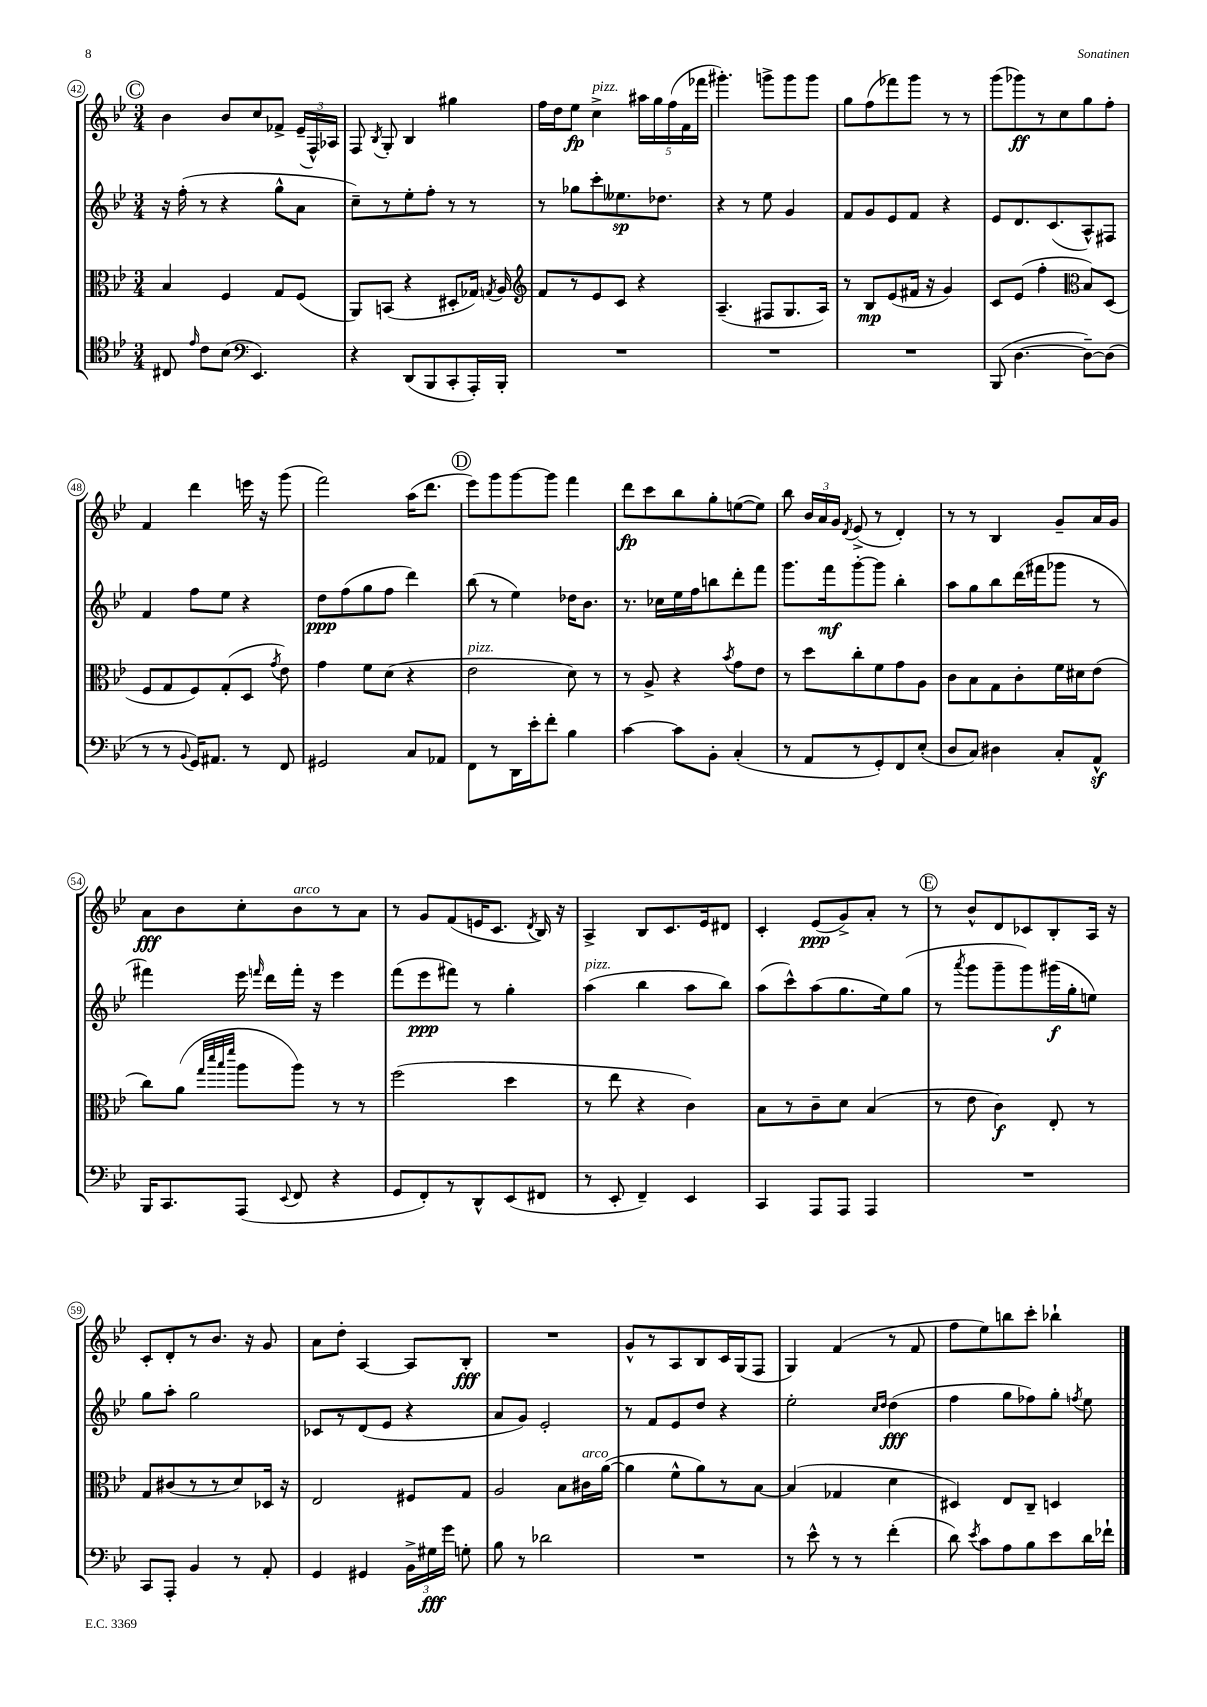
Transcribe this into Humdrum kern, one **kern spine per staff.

**kern	**kern	**kern	**kern
*staff4	*staff3	*staff2	*staff1
*clefC4	*clefC3	*clefG2	*clefG2
*k[b-e-]	*k[b-e-]	*k[b-e-]	*k[b-e-]
*M3/4	*M3/4	*M3/4	*M3/4
8C#	4B-	16r	4b-
.	.	(16ff'	.
16qqe-	.	.	.
8c	.	8r	.
(8B-	4F	4r	8b-
*clefF4	*	*	*
4.EE-)	.	.	8cc
.	8G	8gg^^	8f-^
.	(8F	8a	(24e-~
.	.	.	24F^^)
.	.	.	24A-
=	=	=	=
4r	8AA)	8cc~)	8F
.	.	.	8qB-
.	(8BB	8r	8G'
(8DD	4r	8ee-'	4B-
8BBB-	.	8ff'	.
8CC'	8D#'	8r	4gg#
16AAA')	16G-)	8r	.
.	8qG	.	.
16BBB-'	16A	.	.
=	=	=	=
*	*clefG2	*	*
2.r	8f	8r	16ff
.	.	.	16dd
.	8r	8gg-	8ee-
.	8e-	8ccc'	4cc^
.	8c	8.ee--	.
.	4r	.	20aa#
.	.	.	20gg
.	.	8.dd-	.
.	.	.	(20ff
.	.	.	20f
.	.	.	20fff-
=	=	=	=
2.r	(4.A~	4r	4.ggg#')
.	.	8r	.
.	8F#	8ee-	8ggg^
.	8.G	4g	8ggg
.	.	.	8ggg
.	16A)	.	.
=	=	=	=
2.r	8r	8f	8gg
.	8B-	8g	(8ff
.	(8e-	8e-	8fff-)
.	16f#	8f	8ggg
.	16r	.	.
.	4g)	4r	8r
.	.	.	8r
=	=	=	=
(8BBB-	8c	8e-	(8ggg
[4.D	(8e-	8.d	8ggg-)
.	4ff'	.	8r
.	.	(8.c	.
.	.	.	8cc
*	*clefC3	*	*
8D~_)	8B-)	8A^^)	8gg
(8D]	(8D	8F#	8ff'
=	=	=	=
8r	8F	4f	4f
8r	8G	.	.
8qqBB-	.	.	.
16GG)	8F)	8ff	4ddd
8.AA#	.	.	.
.	(8G'	8ee-	.
8r	8D	4r	16eee
.	.	.	16r
.	8qg	.	.
8FF	8e-)	.	(8ggg
=	=	=	=
2GG#	4g	8dd	2fff)
.	.	(8ff	.
.	8f	8gg	.
.	(8d	8ff	.
8C	4r	4ddd)	(16aa
.	.	.	8.ddd
8AA-	.	.	.
=	=	=	=
8FF	2e-	(8bb-	8eee-)
8r	.	8r	8ggg
16DD	.	4ee-)	[8ggg
16e-'	.	.	.
8f'	.	.	8ggg]
4B-	8d)	16dd-	4fff
.	.	8.b-	.
.	8r	.	.
=	=	=	=
[4c	8r	8.r	8ddd
.	8A^	.	8ccc
.	.	16cc-	.
8c]	4r	16ee-	8bb-
.	.	16ff	.
8BB-'	.	8bb	8gg'
.	8qb-	.	.
(4C'	8g	8ddd'	([8ee
.	8e-	8fff	8ee])
=	=	=	=
8r	8r	8.ggg	8bb-
8AA	8dd	.	24b-
.	.	.	24a
.	.	16fff	.
.	.	.	24g
.	.	.	8qd
8r	8cc'	[8ggg'	(8e-^
8GG')	8f	8ggg]	8r
8FF	8g	4bb-'	4d')
(8E-'	8A	.	.
=	=	=	=
8D	8c	8aa	8r
8C)	8B-	8gg	8r
4D#	8G	8bb-	4B-
.	8c'	(16ddd	.
.	.	16fff#	.
8C'	16f	8ggg-	8g~
.	16d#	.	.
8AA^^	(8e-	8r	16a
.	.	.	16g
=	=	=	=
16BBB-	8cc)	4fff#)	8a
8.CC	.	.	.
.	(8a	.	8b-
.	32qqgg	.	.
.	32qqddd	.	.
.	32qqbb-	.	.
.	32qqfff	.	.
(8AAA	8aa	16eee-	8cc'
.	.	16qqfff	.
.	.	16ddd	.
8qqEE-	.	.	.
8FF	8aa)	16fff'	8b-
.	.	16r	.
4r	8r	4eee-	8r
.	8r	.	8a
=	=	=	=
8GG	(2ff	(8fff	8r
8FF')	.	8eee-	8g
8r	.	8fff#)	(8f
8DD^^	.	8r	16e
.	.	.	8.c
(8EE-	4dd	4gg'	.
.	.	.	8qd
8FF#	.	.	16B-)
.	.	.	16r
=	=	=	=
8r	8r	(4aa	4A^
8EE-'	8ee-	.	.
4FF~)	4r	4bb-	8B-
.	.	.	8.c
4EE-	4c)	8aa	.
.	.	.	16e-
.	.	8bb-)	8d#
=	=	=	=
4CC	8B-	(8aa	4c'
.	8r	8ccc^^)	.
8AAA	8c~	(8aa	(8e-
8AAA	8d	8.gg	8g^)
4AAA	(4B-	.	8a'
.	.	16ee-)	.
.	.	(8gg	8r
=	=	=	=
2.r	8r	8r	8r
.	.	8qaaa	.
.	8e-	8ggg	8b-^^
.	4c)	8ggg~	8d
.	.	8ggg)	8c-
.	8E-'	(16ggg#	8B-'
.	.	16gg'	.
.	8r	8ee)	16A
.	.	.	16r
=	=	=	=
8CC	8G	8gg	8c'
8AAA'	(8c#	8aa'	8d'
4BB-	8r	2gg	8r
.	8r	.	8.b-
8r	8d)	.	.
.	.	.	16r
8AA'	16D-	.	8g
.	16r	.	.
=	=	=	=
4GG	2E-	8c-	8a
.	.	8r	8dd'
4GG#	.	(8d	[4A
.	.	8e-	.
24BB-^	8F#	4r	8A]
24G#	.	.	.
24g	.	.	.
8G'	8G	.	8B-'
=	=	=	=
8B-	2A	8a	2.r
8r	.	8g)	.
2d-	.	2e-'	.
.	8B-	.	.
.	16c#	.	.
.	([16a	.	.
=	=	=	=
2.r	4a]	8r	8g^^
.	.	8f	8r
.	8f^^	8e-	8A
.	8a)	8dd	8B-
.	8r	4r	16c
.	.	.	(16G
.	[8B-	.	8F
=	=	=	=
8r	(4B-]	2ee-'	4G)
8e-^^	.	.	.
8r	4G-	.	(4f
8r	.	.	.
.	.	16qqcc	.
.	.	16qqdd	.
(4f'	4d	(4dd	8r
.	.	.	8f
=	=	=	=
8d)	4D#)	4ff	8ff
8qe-	.	.	.
8c	.	.	8ee-)
8A	8E-	8gg	8bb
8B-	8C~	8ff-)	8ccc'
8e-	4D	8gg'	4bb-`
.	.	8qff	.
16d	.	8ee-	.
16f-`	.	.	.
==	==	==	==
*-	*-	*-	*-
